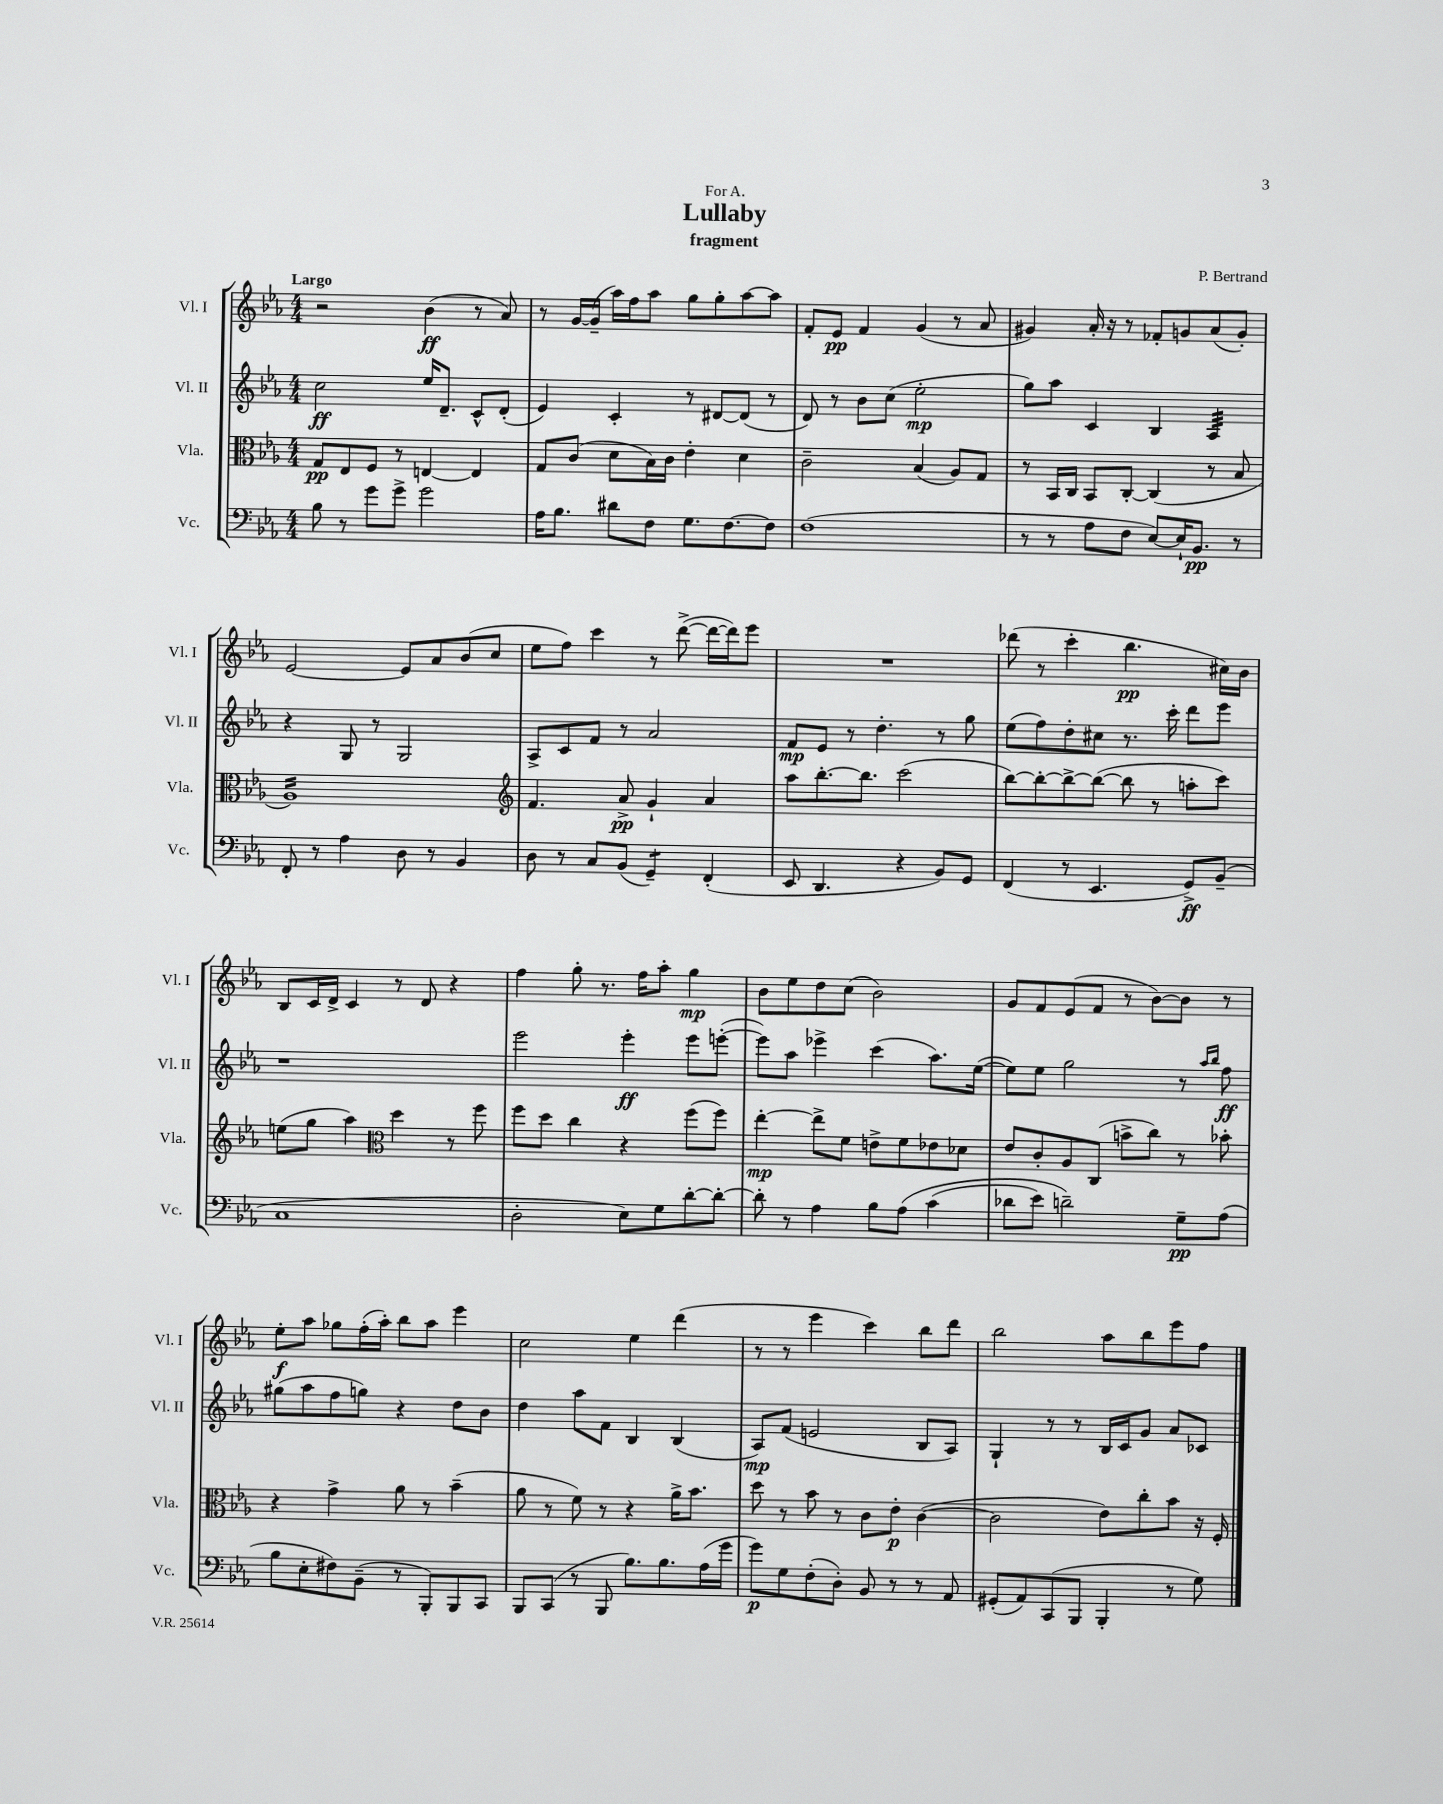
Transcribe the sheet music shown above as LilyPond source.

\header { title = "Lullaby" composer = "P. Bertrand" subtitle = "fragment" dedication = "For A." }
<<
\new StaffGroup <<
\new Staff = "s0" \with { instrumentName = "Vl. I" shortInstrumentName = "Vl. I" } {
    \clef treble \key ees \major \numericTimeSignature \time 4/4 \tempo "Largo"
    r2 bes'4\ff( r8 aes'8) |
    r8 g'16~ g'16--( aes''16) f''16 aes''8 g''8 g''8-. aes''8~ aes''8 |
    f'8-. ees'8\pp f'4 g'4( r8 aes'8 |
    gis'4) aes'16-. r16 r8 fes'8-. g'8 aes'8( g'8-.) |
    ees'2~ ees'8 aes'8 bes'8( c''8 |
    ees''8 f''8) c'''4 r8 d'''8~->( d'''16~ d'''16) ees'''8 |
    R1 |
    des'''8( r8 c'''4-. bes''4.\pp cis''16) bes'16 |
    bes8 c'16 d'16-> c'4 r8 d'8 r4 |
    f''4 g''8-. r8. f''16 aes''8-. g''4\mp |
    bes'8 ees''8 d''8 c''8( bes'2) |
    g'8 f'8 ees'8( f'8 r8 bes'8~) bes'8 r8 |
    ees''8-.\f aes''8 ges''8 f''16-.( aes''16-.) bes''8 aes''8 ees'''4 |
    c''2 ees''4 d'''4( |
    r8 r8 ees'''4 c'''4) bes''8 d'''8 |
    bes''2 aes''8 bes''8 ees'''8 f''8 \bar "|." |
}
\new Staff = "s1" \with { instrumentName = "Vl. II" shortInstrumentName = "Vl. II" } {
    \clef treble \key ees \major \numericTimeSignature \time 4/4
    c''2\ff ees''16 d'8.-- c'8-^ d'8-.( |
    ees'4) c'4-. r8 dis'8~ dis'8( r8 |
    d'8) r8 bes'8 c''8( ees''2-.\mp |
    g''8) aes''8 c'4 bes4 aes4:32 |
    r4 g8 r8 g2 |
    aes8-> c'8 f'8 r8 aes'2 |
    f'8\mp ees'8 r8 d''4.-. r8 g''8 |
    ees''8( f''8) d''8-. cis''8 r8. c'''16-. d'''8 ees'''8 |
    r1 |
    ees'''2 ees'''4-.\ff ees'''8 e'''8~-.( |
    e'''8) aes''8 ees'''4-> c'''4( aes''8.) ees''16~( |
    ees''8) ees''8 g''2 r8 \grace { aes''16 bes''16 } f''8\ff |
    gis''8( aes''8 f''8 g''8) r4 d''8 bes'8 |
    d''4 aes''8 f'8 bes4 bes4( |
    aes8\mp) f'8( e'2 bes8 aes8) |
    g4-! r8 r8 bes16 c'16 g'8 aes'8 ces'8 \bar "|." |
}
\new Staff = "s2" \with { instrumentName = "Vla." shortInstrumentName = "Vla." } {
    \clef alto \key ees \major \numericTimeSignature \time 4/4
    g8\pp ees8 f8 r8 e4~ e4 |
    g8 c'8( d'8 bes16) c'16 ees'4-. d'4 |
    c'2-- bes4( aes8) g8 |
    r8 bes,16 c16 bes,8 c8~-. c4( r8 bes8 |
    aes1:16) |
    \clef treble f'4. aes'8->\pp g'4-! aes'4 |
    aes''8 bes''8.~-. bes''8. c'''2( |
    bes''8~) bes''8~-. bes''8~-> bes''8~( bes''8 r8 a''8-. c'''8) |
    e''8( g''8 aes''4) \clef alto d''4 r8 f''8 |
    f''8 d''8 c''4 r4 f''8( f''8) |
    ees''4~-.\mp ees''8-> f'8 e'8-> f'8 ees'8 des'8 |
    ees'8 c'8-. aes8 c8( b'8-> c''8) r8 bes'8-. |
    r4 g'4-> aes'8 r8 bes'4--( |
    aes'8 r8 f'8) r8 r4 aes'16-> bes'8. |
    d''8 r8 bes'8 r8 c'8 ees'8-.\p c'4~( |
    c'2 ees'8) c''8-. bes'8 r16 f16-. \bar "|." |
}
\new Staff = "s3" \with { instrumentName = "Vc." shortInstrumentName = "Vc." } {
    \clef bass \key ees \major \numericTimeSignature \time 4/4
    bes8 r8 g'8 g'8-> g'2 |
    aes16 bes8. dis'8 f8 g8. f8.~ f8 |
    f1( |
    r8 r8 aes8 f8 ees8~) ees16-! bes,8.\pp r8 |
    f,8-. r8 aes4 d8 r8 bes,4 |
    d8 r8 c8 bes,8( g,4:8--) f,4-.( |
    ees,8 d,4. r4 bes,8) g,8 |
    f,4( r8 ees,4. g,8->\ff) bes,8--( |
    c1 |
    d2-. ees8) g8 d'8~-. d'8~-. |
    d'8-. r8 aes4 bes8 aes8\( c'4( |
    des'8 ees'8) d'2--\) g8--\pp aes8( |
    bes8 ees8-. fis8) bes,8--( r8 bes,,8-.) bes,,8 c,8 |
    bes,,8 c,8( r8 bes,,8 bes8.) bes8. aes16( g'16 |
    g'8\p) g8 f8-.( d8-.) bes,8 r8 r8 aes,8 |
    gis,8-.( aes,8) c,8( bes,,8 bes,,4-. r8 g8) \bar "|." |
}
>>
>>
\layout { \context { \Score \remove "Bar_number_engraver" } }
